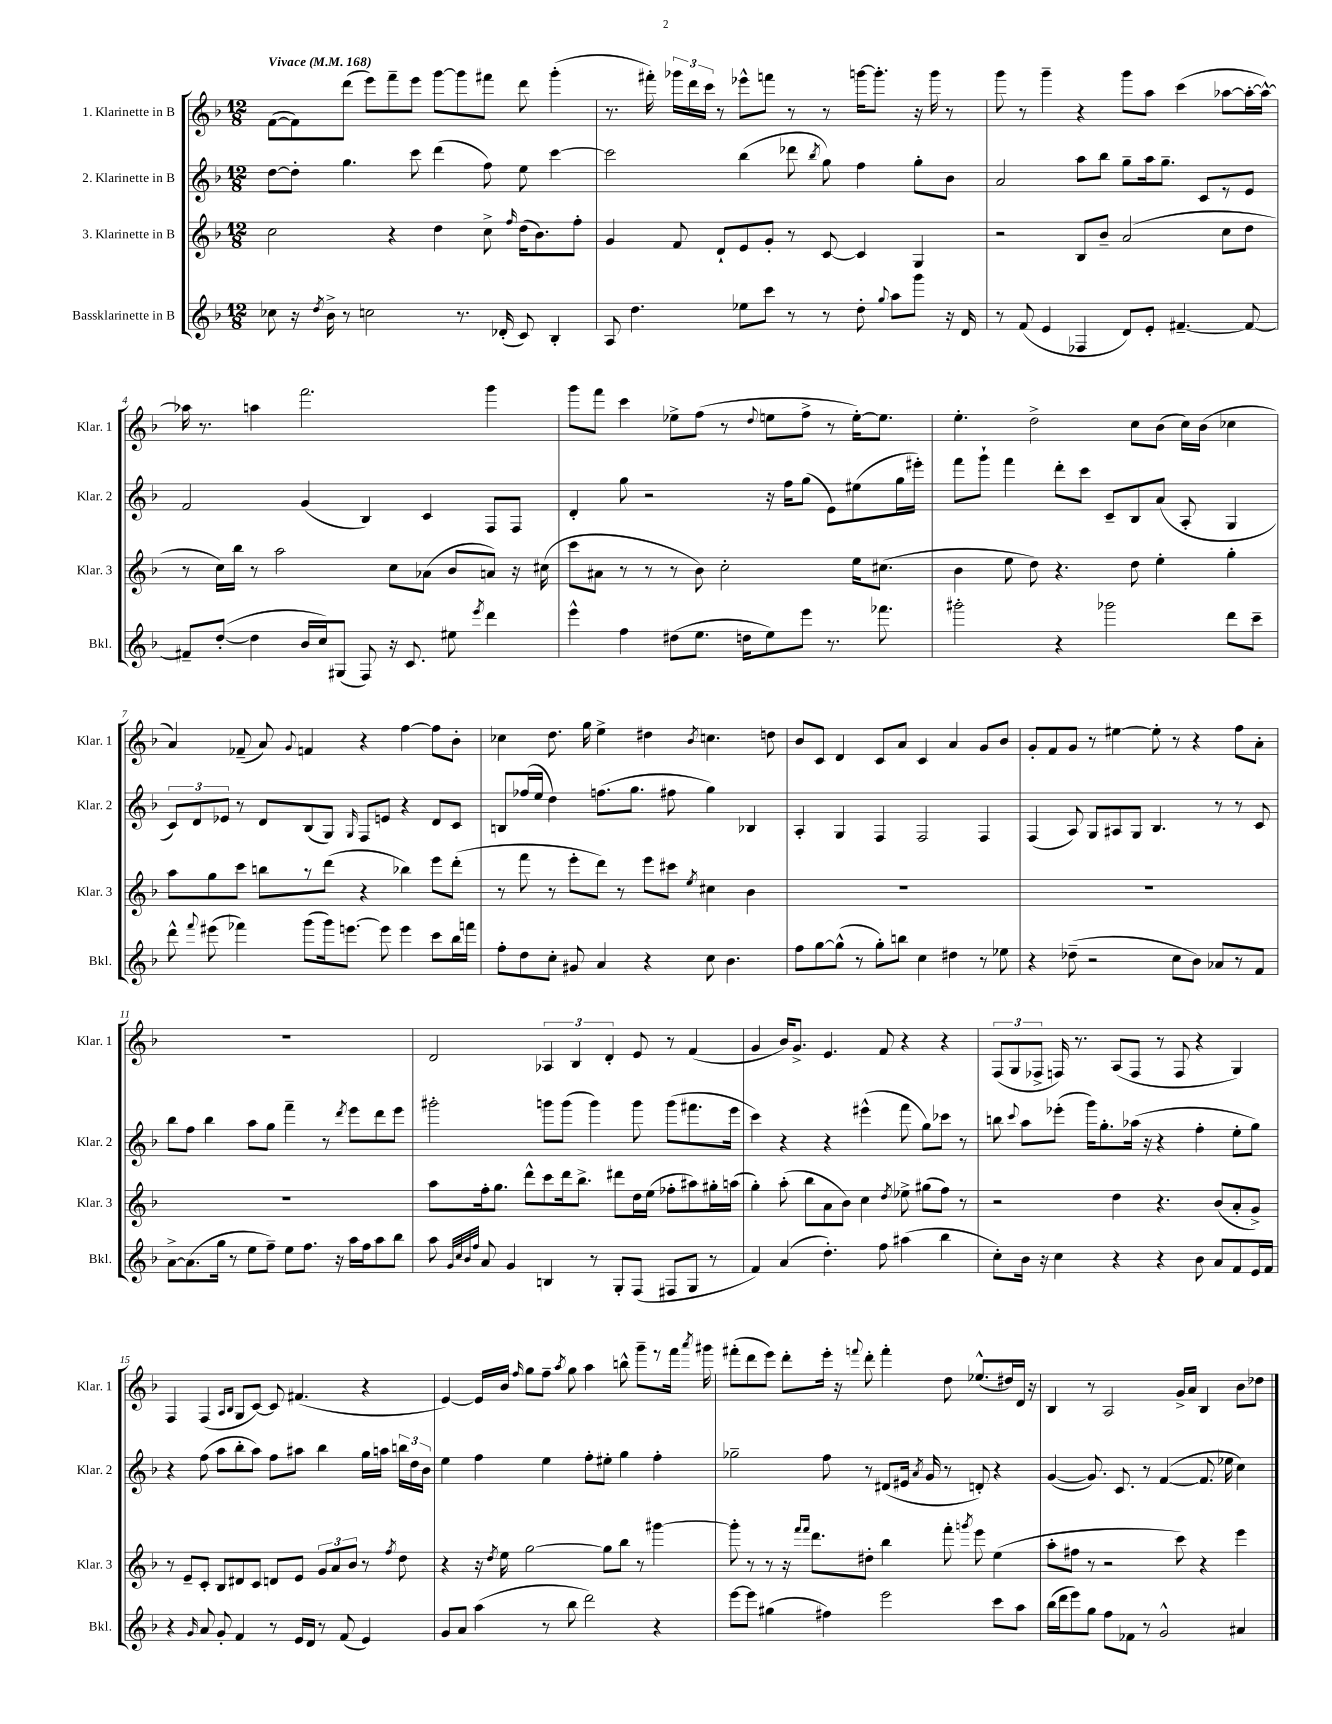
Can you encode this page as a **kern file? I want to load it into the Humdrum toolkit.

**kern	**kern	**kern	**kern
*staff4	*staff3	*staff2	*staff1
*clefG2	*clefG2	*clefG2	*clefG2
*k[b-]	*k[b-]	*k[b-]	*k[b-]
*M12/8	*M12/8	*M12/8	*M12/8
*MM168	*MM168	*MM168	*MM168
8cc-	2cc	[8dd	([8f
16r	.	8dd']	8f])
8qdd	.	.	.
16b-^	.	.	.
8r	.	4.gg	(8ddd
2cc	.	.	8eee)
.	4r	.	8fff~
.	.	8ccc	8eee
.	4dd	(4ddd	[8ggg
8.r	.	.	8ggg]
.	8cc^	8ff)	8fff#
(16d-'	.	.	.
.	16qqff	.	.
8c)	(16dd	8ee	8ddd
.	8.b-)	.	.
4B-'	.	[4ccc	(4ggg'
.	8ff'	.	.
=	=	=	=
8A	4g	2ccc]	8.r
4.dd	.	.	.
.	.	.	16fff#')
.	8f	.	24ggg-
.	.	.	24ddd
.	.	.	24ccc
.	8d`	.	8r
8ee-	8e	(4bb-	8eee-^^
8ccc	8g'	.	8fff
8r	8r	8ddd-	8r
.	.	8qbb-	.
8r	[8c	8gg)	8r
8dd'	4c]	4ff	[16ggg
.	.	.	8.ggg']
8qqgg	.	.	.
8aa	.	.	.
8ggg	4G	8gg'	16r
.	.	.	16ggg
16r	.	8b-	8r
16d	.	.	.
=	=	=	=
8r	2r	2a	8ggg
(8f	.	.	8r
4e	.	.	4ggg~
4F-	8B-	8aa	4r
.	8b-~	8bb-	.
8d)	(2a	8gg~	8ggg
8e'	.	16aa	8aa
.	.	8.gg~	.
[4.f#~	.	.	(4ccc
.	.	8c	.
.	8cc	8r	[8aa-
8f#_	8dd	8e	16aa-'_
.	.	.	16aa-^^_)
=	=	=	=
8f#~]	8r	2f	16aa-]
.	.	.	8.r
([8dd'	16cc)	.	.
.	16bb-	.	.
4dd]	8r	.	4aa
.	2aa	.	.
16b-	.	(4g	2.fff
16cc)	.	.	.
(8G#	.	.	.
8F)	.	4B-)	.
16r	8cc	.	.
8.c	.	.	.
.	(8a-	4c	.
8ee#	8b-	.	.
8qeee	.	.	.
4ddd	8a)	8F	4ggg
.	16r	8F	.
.	(16cc#	.	.
=	=	=	=
4eee^^	8ccc	4d'	8ggg
.	8a#	.	8fff
4ff	8r	8gg	4ccc
.	8r	2r	.
(8dd#	8r	.	8ee-^
8.ee	8b-)	.	(8ff
.	2cc'	.	8r
16dd	.	.	.
.	.	.	8qqdd
8ee)	.	16r	8ee
.	.	16ff	.
8eee	.	(8gg	8ff^
8.r	.	8e)	8r
.	16ee	(8ee#	[16ee')
8.fff-	(8.cc#	.	8.ee]
.	.	16gg	.
.	.	16eee#')	.
=	=	=	=
2ggg#'	4b-	8fff	4.ee'
.	.	8ggg`	.
.	8ee	4fff	.
.	8dd)	.	2dd^
4r	4.r	8ddd'	.
.	.	8ccc	.
2ggg-	.	8c~	.
.	8dd	8B-	8cc
.	4ee'	(8a	(8b-
.	.	8A'	16cc)
.	.	.	(16b-
8ddd	4gg'	4G	4cc-
8ccc~	.	.	.
=	=	=	=
8ddd^^	8aa	12c)	4a)
.	.	12d	.
8qqfff	.	.	.
(8eee#	8gg	.	.
.	.	12e-	.
4fff-)	8ccc	8r	(8f-~
.	8bb	8d	8a)
.	.	.	8qqg
(8ggg	8r	(8B-	4f
16ggg)	(8ddd	8G)	.
[8.eee	.	.	.
.	.	16qqG	.
.	4r	8F	4r
8eee]	.	8e	.
4eee	4bb-)	4r	[4ff
8ccc	8eee	8d	8ff]
16bb-	(8ddd'	8c	8b-'
16fff	.	.	.
=	=	=	=
8ff'	8r	8B	4cc-
8dd	8fff	(16ff-	.
.	.	16ee	.
8cc'	8r	4dd)	8.dd
8g#	8eee'	.	.
.	.	.	16gg
4a	8ddd)	(8.ff	4ee^
.	8r	.	.
.	.	8.gg	.
4r	8eee	.	4dd#
.	8ccc#	8ff#	.
.	8qee	.	8qb-
8cc	4cc#	4gg)	4.cc
4.b-	.	.	.
.	4b-	4B-	.
.	.	.	8dd
=	=	=	=
8ff	1.r	4A'	8b-
[8gg	.	.	8c
(8gg^^]	.	4G	4d
8r	.	.	.
8gg')	.	4F	8c
8bb	.	.	8a
4cc	.	2F	4c
4dd#	.	.	4a
8r	.	4F	8g
8ee-	.	.	8b-
=	=	=	=
4r	1.r	(4F	8g'
.	.	.	8f
(8dd-~	.	8A)	8g
2r	.	8G	8r
.	.	8A#	[4ee#
.	.	8G	.
.	.	4.B-	8ee#']
8cc	.	.	8r
8b-)	.	.	4r
8a-	.	8r	.
8r	.	8r	8ff
8f	.	8c	8a'
=	=	=	=
[8a^	1.r	8bb-	1.r
(8.a]	.	8ff	.
.	.	4bb-	.
16gg	.	.	.
8r	.	.	.
8ee	.	8aa	.
8ff~)	.	8gg	.
8ee	.	4fff~	.
8.ff	.	.	.
.	.	8r	.
16r	.	.	.
.	.	8qddd	.
16aa	.	8eee	.
16ff	.	.	.
8aa	.	8ddd	.
8bb-	.	8eee	.
=	=	=	=
8aa	8aa	2ggg#'	2d
32qqg	.	.	.
32qqcc	.	.	.
32qqb-	.	.	.
32qqff	.	.	.
8a	16ff'	.	.
.	8.gg	.	.
4g	.	.	.
.	8ddd^^	.	.
4B	8ccc	8ggg	6A-
.	16ddd	(8ggg	.
.	.	.	6B-
.	8.bb-^	.	.
8r	.	4ggg)	.
.	.	.	6d'
8G'	8ddd#	.	.
(8F	16dd	8ggg	8e
.	(16ee	.	.
8F#	8ff-'	(8ggg	8r
8G	8aa#)	8.fff#	(4f
8r	16gg#'	.	.
.	(16aa	16eee	.
=	=	=	=
4f)	4gg')	4ccc)	4g
(4a	(8aa'	4r	16b-)
.	.	.	8.g^
.	8bb-	.	.
4.dd')	8a	4r	4.e
.	8b-)	.	.
.	4cc	(4eee#^^	.
8ff	.	.	8f
.	8qdd	.	.
(4aa#	8ee-^	8fff	4r
.	(8gg#	8gg)	.
4bb-	8ff)	8ccc-	4r
.	8r	8r	.
=	=	=	=
8cc')	2r	8bb	(12F
.	.	.	12G
.	.	8qqccc	.
16b-	.	8aa	.
.	.	.	12F-^
16r	.	.	.
4cc	.	(8eee-'	16F)
.	.	.	8.r
.	.	16ggg)	.
.	.	8.gg'	.
4r	4dd	.	(8A
.	.	(16aa-	8F
.	.	16r	.
4r	4.r	4r	8r
.	.	.	8F
8b-	.	4ff'	4r
8a	(8b-	.	.
8f	8a'	8ee'	4G)
16e	8g^)	8gg)	.
16f	.	.	.
=	=	=	=
4r	8r	4r	4F
.	8e~	.	.
16qqg	.	.	.
8a	8c'	(8ff	(4F
8g'	8B-	8aa	.
.	.	.	16qqA
.	.	.	16qqB-
4f	8d#	8bb-'	8G
.	8c	8aa)	[8c)
8r	8d	8ff	8c]
16e	8e	8aa#	(4.f#
16d	.	.	.
8r	12g	4bb-	.
.	12a	.	.
(8f	.	.	.
.	12b-	.	.
4e)	8r	16gg	4r
.	.	16aa	.
.	8qff	.	.
.	8dd	24bb	.
.	.	24dd	.
.	.	24b-	.
=	=	=	=
8g	4r	4ee	[4e)
8a	.	.	.
(4aa	16r	4ff	16e]
.	8qdd	.	.
.	16ee	.	16b-
.	.	.	16qqff
.	[2gg	.	8gg
8r	.	4ee	8ff~
.	.	.	8qaa
8bb-	.	.	8gg
2ddd)	.	8ff'	4aa
.	8gg]	8ee#'	.
.	8bb-	4gg	8bb^^
.	8r	.	8ggg~
4r	[4ggg#	4ff'	8r
.	.	.	16fff
.	.	.	8qaaa
.	.	.	16ggg#
=	=	=	=
[8eee	8ggg#']	2gg-~	(8fff#'
8eee]	8r	.	8ddd
(4gg#	8r	.	8eee)
.	16r	.	8ddd'
.	16qqfff	.	.
.	16qqfff	.	.
.	8.ddd	.	.
4ff#)	.	8ff	16eee'
.	.	.	16r
.	.	.	8qqfff
.	8dd#'	8r	8ddd'
2eee	4bb-	(8d#	4fff'
.	.	16e#	.
.	.	8qa	.
.	.	16g	.
.	8fff'	8r	8dd
.	8qggg	.	.
.	8eee	8d')	(8.ee-^^
8ccc	(4ee	4r	.
.	.	.	16dd#)
8aa	.	.	16d
.	.	.	16r
=	=	=	=
(16bb-	8aa'	([4g	4B-
16ddd	.	.	.
8eee)	8ff#	.	.
8gg	8r	8.g])	8r
8ff	2r	.	2A
.	.	8.c	.
8f-	.	.	.
8r	.	8r	.
2g^^	.	([4f	.
.	8ccc)	.	16g^
.	.	.	16a
.	4r	8.f]	4B-
.	.	16ee-	.
4a#	4eee	4cc)	8b-
.	.	.	8dd-
==	==	==	==
*-	*-	*-	*-
